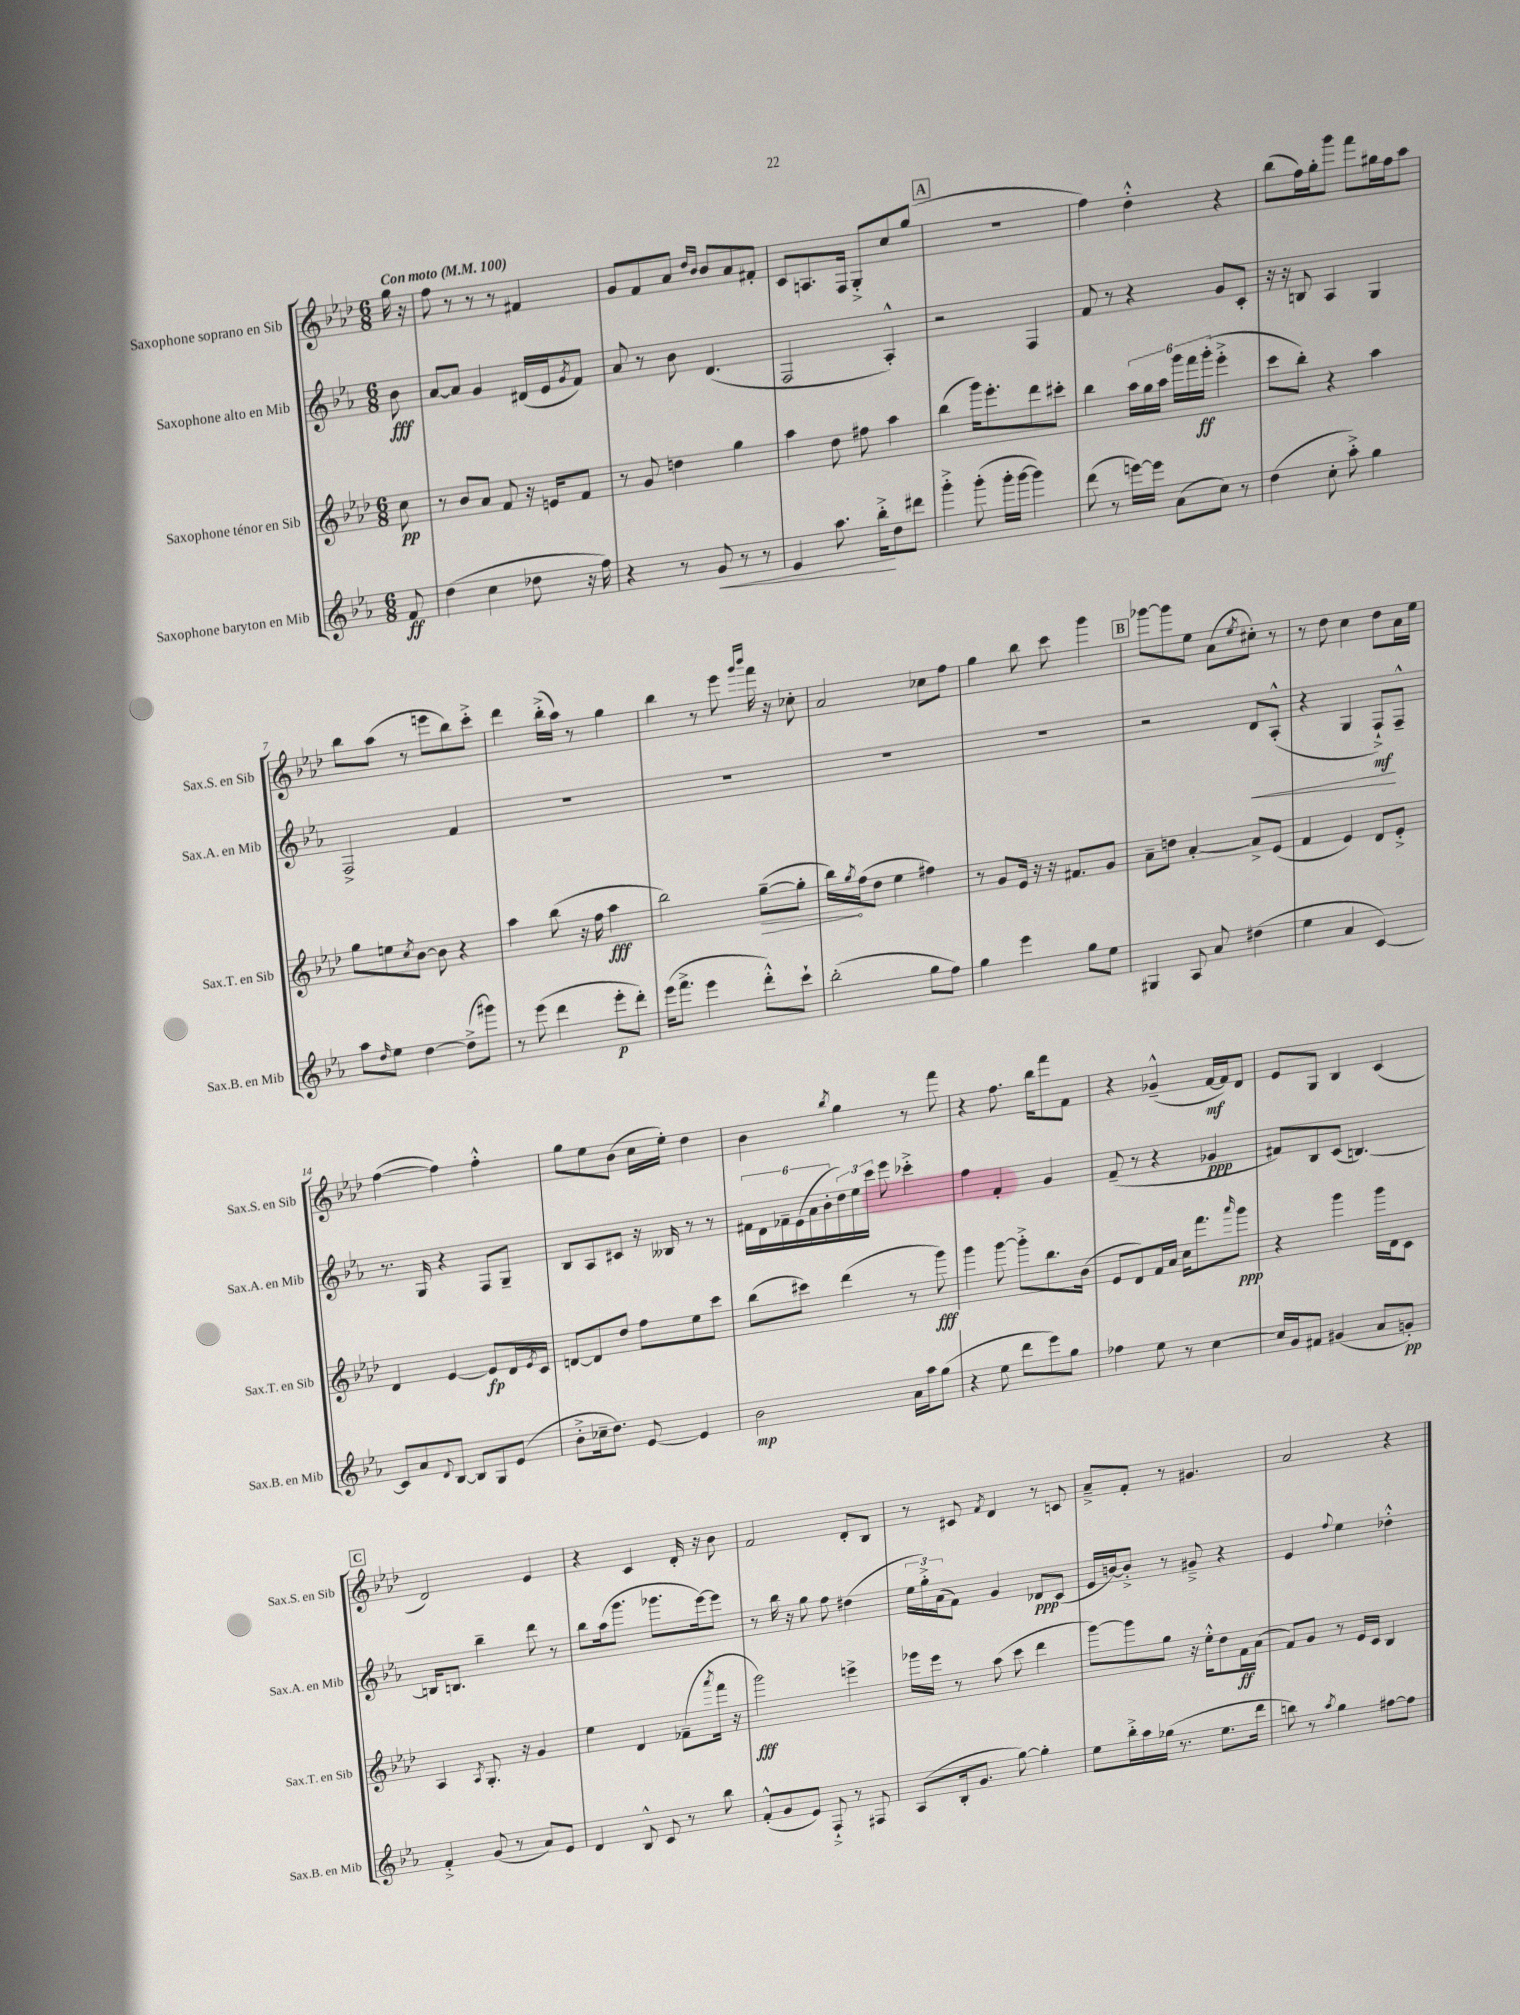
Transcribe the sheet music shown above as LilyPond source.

<<
\new StaffGroup <<
\new Staff = "s0" \with { instrumentName = "Saxophone soprano en Sib" shortInstrumentName = "Sax.S. en Sib" } {
    \clef treble \key aes \major \numericTimeSignature \time 6/8 \partial 8 \tempo "Con moto" 4 = 100
    g''16 r16 |
    f''8 r8 r8 r8 fis'4 |
    g'8 f'8 aes'8 \grace { des''16 bes'16 } bes'8 aes'8 fis'8-. |
    c'8 a8. f16 g8-.-> c''8 g''8( |
    \mark \markup { \box "A" } R2. |
    f''4) des''4-.-^ r4 |
    bes''8( f''16) g''16-. g'''8 f'''8 gis''16 f''16 aes''8 |
    bes''8 aes''8( r8 e'''8 bes''8) c'''8-.-> |
    des'''4 bes''16-.->( aes''16) r8 g''4 |
    bes''4 r8 ees'''8 \grace { g'''16 bes'''16 } f'''16 r16 ces''8-. |
    aes'2 ces''8 f''8 |
    g''4 bes''8 c'''8 g'''4 |
    \mark \markup { \box "B" } ges'''8~ ges'''8 ees''8 aes'8( \acciaccatura { ees''8 } cis''8-.) r8 |
    r8 des''8 c''4 des''8 aes'16 ees''16 |
    f''4~( f''4) f''4-.-^ |
    g''8 ees''8 bes'8( c''16 ees''16-.) des''4 |
    bes'4 \acciaccatura { bes''8 } g''4 r8 f'''8 |
    r4 f''8. bes''16 f'''8 f'8 |
    r4 ges'4---^( f'16~\mf f'16) des'8 |
    ees'8 g8 bes4 c'4( |
    \mark \markup { \box "C" } des'2) ees'4 |
    r4 c'4 des'16-. r16 bes'8 |
    f'2 des'8-. bes8 |
    r8 cis'8 \acciaccatura { f'8 } des'4 r8 c'8 |
    aes'8---> f'8-. r8 gis'4. |
    aes'2 r4 \bar "|." |
}
\new Staff = "s1" \with { instrumentName = "Saxophone alto en Mib" shortInstrumentName = "Sax.A. en Mib" } {
    \clef treble \key ees \major \numericTimeSignature \time 6/8 \partial 8
    bes'8\fff |
    aes'8~ aes'8 g'4 dis'16( ees'16 \acciaccatura { g'8 } f'8) |
    aes'8 r8 bes'8 d'4.( |
    f2 aes4-.-^) |
    \mark \markup { \box "A" } r2 f4 |
    f'8 r8 r4 g'8 c'8-. |
    r16 r16 b8 aes4 g4 |
    f2-> f'4 |
    R2. |
    R2. |
    R2. |
    R2. |
    \mark \markup { \box "B" } r2 d'8\< aes8-.-^( |
    r4 g4 f8-!->\mf\!) f8---^ |
    r8. g16 r4 f8 g8-- |
    bes8 aes8 cis'8 r16 beses16 r8 r8 |
    \tuplet 6/4 { fis'16 d'16 fes'16-- ees'16( aes'16 bes'16-. } \tuplet 3/2 { d''16) ees''16 c'''16 } ees'''8 ces'''4-.-> |
    f''4 f'4-. g'4 |
    f'8--( r8 r4 ges'4\ppp |
    fis'8) bes8 c'8( b4.~) |
    \mark \markup { \box "C" } b16 b8. bes''4-- d'''8 r8 |
    bes''8 aes''16( g'''8. ges'''8. ees'''16~) ees'''8 |
    r8 bes''16 r16 g''8 f''8 dis''4( |
    \tuplet 3/2 { ees''16 g''16-.->) aes'16( } f'8) g'4 des'8\ppp c'8( |
    ees'16 b'16~) b'8-.-> r8 gis'8---> r4 |
    ees'4 \appoggiatura { f''8 } ees''4 des''4-.-^ \bar "|." |
}
\new Staff = "s2" \with { instrumentName = "Saxophone ténor en Sib" shortInstrumentName = "Sax.T. en Sib" } {
    \clef treble \key aes \major \numericTimeSignature \time 6/8 \partial 8
    c''8\pp |
    r8 bes'8 aes'8 f'8 r16 e'16 f'8 |
    r8 g'8 d''4 g''4 |
    aes''4 des''8 fis''8 aes''4 |
    \mark \markup { \box "A" } bes''4( g'''16) ees'''8.-. des'''8 cis'''8-. |
    bes''4 \tuplet 6/4 { aes''16 g''16 aes''16 g'''16 f'''16 g'''16-.\ff( } ees'''4-.-> |
    c'''8 bes''8-.) r4 aes''4 |
    g''8 e''8 \acciaccatura { c''8 } bes'8~ bes'8 r4 |
    aes''4 bes''8( r16 f''16 aes''4\fff |
    bes''2) \once \override Hairpin.circled-tip = ##t g''8~--\>( g''8-. |
    bes''16\!) \acciaccatura { g''8 } f''16( des''8 ees''4 fis''4) |
    r8 g'8 ees'16 r16 r16 fis'8. g'8 |
    \mark \markup { \box "B" } aes'8-- d''8 aes'4~-. aes'8-> ees'8( |
    f'4 ees'4) des'8 ees'8-.-> |
    des'4 ees'4~ ees'8\fp des'16 \acciaccatura { ees'8 } c'16 |
    d'8~ d'8 des''8 f''8 ees''8 c'''8 |
    bes''8( cis'''8) des'''4( r8 g'''8\fff) |
    g'''4 g'''8~ g'''8-.-> bes''8. bes'16( |
    ees'8 des'8) f'16 aes'16 c''16 f'''8. \grace { aes'''16 } g'''8\ppp |
    r4 g'''4 g'''16 des'16 c'8 |
    \mark \markup { \box "C" } aes4 \acciaccatura { aes8 } g8.-. r16 g'4 |
    ees''4 des'4 fes'8--( \acciaccatura { aes'''8 } f'''16 r16 |
    g'''2\fff) e'''4-> |
    ges'''16 ees'''16 r8 aes''8( c'''8 des'''4 |
    g'''8~) g'''8 g''8 r16 ees''16-.-^ des''8 f'16\ff aes'16( |
    f'8) g'8 r8 ees'16 c'16 bes4 \bar "|." |
}
\new Staff = "s3" \with { instrumentName = "Saxophone baryton en Mib" shortInstrumentName = "Sax.B. en Mib" } {
    \clef treble \key ees \major \numericTimeSignature \time 6/8 \partial 8
    f'8\ff |
    d''4( c''4 des''8 r16 f''16) |
    r4 r8 g'8\< r8 r8 |
    ees'4 aes''8. bes''16-.->\! d''8 dis'''8 |
    \mark \markup { \box "A" } g'''4-.-> g'''8-.( g'''16-. g'''16~ g'''4) |
    d'''8( r8 e'''16~) e'''16 aes'8( c''8) r8 |
    d''4( c''8-. aes''8-.->) g''4 |
    aes''8 \grace { d''16 } ees''8 d''4~ d''8->( gis'''8) |
    r8 ees'''8( d'''4 ees'''8-.\p d'''8-.) |
    ees'''16( f'''8.-> ees'''4 d'''8-.-^) c'''8-! |
    bes''2-.( g''8 f''8) |
    g''4 ees'''4 g''8 ees''8 |
    \mark \markup { \box "B" } gis4 aes8 aes'8 dis''4( |
    ees''4 aes'4 c'4~) |
    c'8 aes'8 \appoggiatura { d'8 } bes8~ bes8 g8 ees'8( |
    bes'8-.-> ces''16-- d''8.) ees'8~ ees'4 |
    bes'2\mp aes'16 aes''16 g''8( |
    r4 ees''8 d'''8 ees'''8) g''8 |
    fes''4 ees''8 r8 c''4~ |
    c''16 g'16 fis'8 gis'4( aes'8 g'8-.\pp) |
    \mark \markup { \box "C" } f'4-.-> g'8( r8 aes'8) ees'8 |
    d'4 bes8-^ c'8 r8 bes''8 |
    f'8-.-^( g'8 ees'8) f8-!-> r8 fis8 |
    aes8( bes16-. g'8. g''8~) g''4-. |
    ees''8 bes''16-.-> aes''16 ges''16( r8. ees''8. d'''16 |
    b''8) r8 \acciaccatura { aes''8 } g''4 fis''8~ fis''8 \bar "|." |
}
>>
>>
